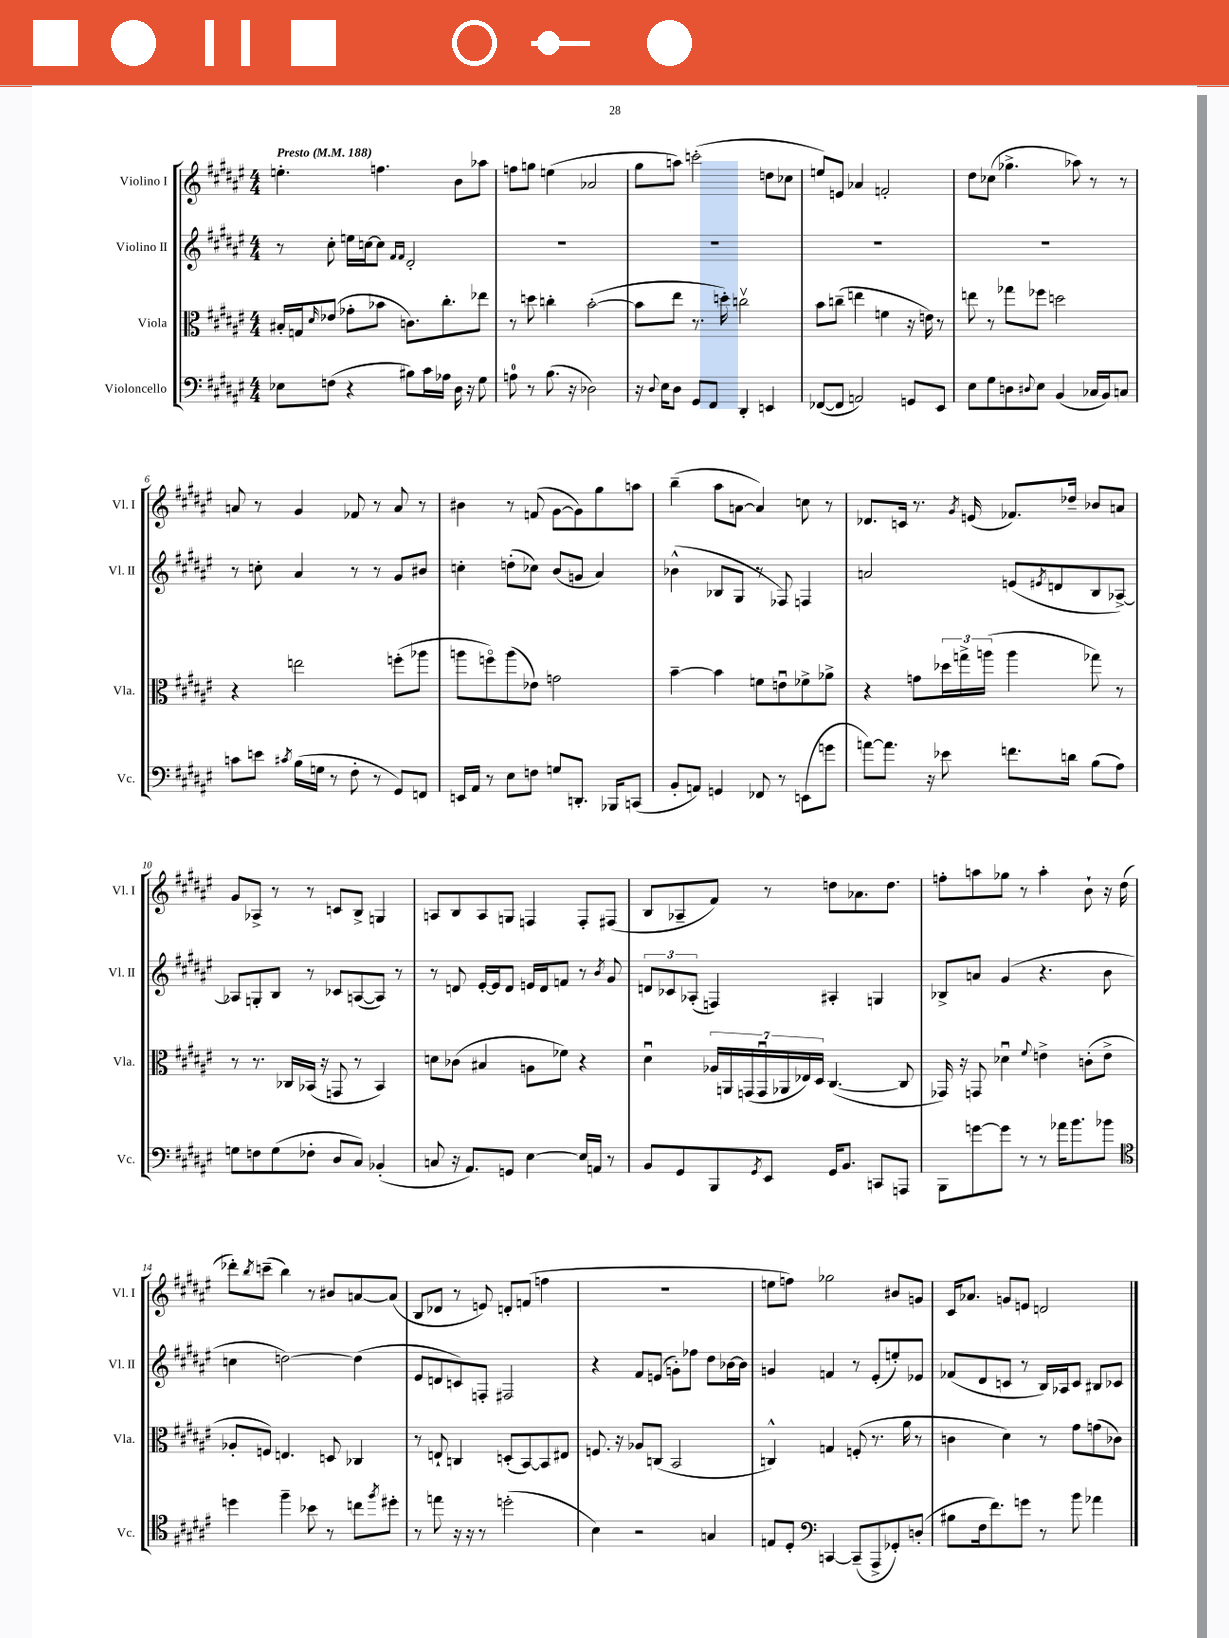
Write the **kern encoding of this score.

**kern	**kern	**kern	**kern
*staff4	*staff3	*staff2	*staff1
*clefF4	*clefC3	*clefG2	*clefG2
*k[f#c#g#d#a#e#]	*k[f#c#g#d#a#e#]	*k[f#c#g#d#a#e#]	*k[f#c#g#d#a#e#]
*M4/4	*M4/4	*M4/4	*M4/4
*MM188	*MM188	*MM188	*MM188
8E-\L	16B#'/LL	8r	4.ee'\
.	16G/J	.	.
.	16qqd#/	.	.
(8F\J	(8e-/J	8cc#'\	.
4r	8g-'\L	16ee\LL	.
.	.	[16cc\J	.
.	8b-\J	8cc\]J	4.ff\
.	.	16qqf#/LL	.
.	.	16qqf#/JJ	.
8B#\L)	8.c\L)	2d#'/	.
16c#\L	.	.	.
16A-\JJ	8.cc#'\	.	.
16D#\	.	.	8b\L
16r	.	.	.
8G#\	8ee-\J	.	8aa-\J
=	=	=	=
8A\	8r	1r	8ff\L
8r	8dd\	.	8gg\J
(8.B\	4cc'\	.	(4ee\
16r	.	.	.
2D-\)	([2b'\	.	2a-/
=	=	=	=
16r	8b\]L	1r	8gg#\L
8qqD#/	.	.	.
16E#\LK	.	.	.
8D#\J	8ee#\J	.	8aa\J)
8GG#/L	8.r	.	(2ccc'\
8FF#/J	.	.	.
.	16dd'\)	.	.
4DD#'/	2ccv\	.	.
4EE/	.	.	8dd\L
.	.	.	8cc-\J
=	=	=	=
([8FF-/L	8b\L	1r	8ee/L)
8FF-/]J	(8cc~\J	.	8e/J
2AA/)	4ee\	.	4a-/
.	4f\	.	2f'/
8GG/L	16r	.	.
.	16e\)	.	.
8EE#/J	8r	.	.
=	=	=	=
8E#\L	8ee\	1r	8dd#\L
8G#\	8r	.	(8cc-\J
8D\	8gg-\L	.	4.gg-^\
8qqD#/	.	.	.
8E#\J	8ff-\J	.	.
(4BB/	2dd\	.	.
.	.	.	8aa-\)
16C-/LL	.	.	8r
16BB/J)	.	.	.
8C/J	.	.	8r
=	=	=	=
8c\L	4r	8r	8a/
8e\J	.	8cc'\	8r
8qc#/	.	.	.
(16B\LL	2ee\	4a#/	4g#/
16G\JJ	.	.	.
8r	.	.	.
8F#'\	.	8r	8f-/
8r	.	8r	8r
8GG#/L)	(8ff'\L	8g#/L	8a/
8FF/J	8aa-\J	8b#/J	8r
=	=	=	=
16EE/LL	8aa\L	4cc'\	4b#\
16AA#/JJ	.	.	.
8r	8ffo\)	.	.
8E#\L	(8aa\	(8dd'\L	8r
8F\J	8e-\J)	8cc-\J)	(8f/
8G/L	2g\	(8b/L	[8g#\L
8.DD'/J	.	8g/J	8g#\])
.	.	4a#/)	8gg#\
16BBB-/LK	.	.	.
(8CC/J	.	.	8aa\J
=	=	=	=
8BB'/L	[4b~\	(4b-^^\	(4bb~\
8AA/J)	.	.	.
4GG/	4b\]	8B-/L	8aa#\L
.	.	8G#/J	[8a\J
8FF-/	8f\L	8r	4a/])
8r	8eu\	8F-/)	.
(8EE\L	8f-^\	4F/	8cc\
8g\J	8a-^\J	.	8r
=	=	=	=
[8a\L)	4r	2a/	8.d-/L
8.a\]J	.	.	.
.	.	.	16c/Jk
.	8g\L	.	8.r
16r	.	.	.
8e-\	24dd-\L	.	.
.	24gg^\	.	.
.	.	.	8qg#/
.	.	.	(16e/
.	(24aa\JJ	.	.
8.f\L	4aa\	(8e/L	8.f-/L)
.	.	8qe#/	.
.	.	8d/	.
16d\Jk	.	.	16dd-~/Jk
(8B\L	8gg-\)	8B/	8b-/L
8A#\J)	8r	[8A-^/J)	8a/J
=	=	=	=
8G\L	8r	8A-/]L	8g#/L
8F\	8.r	8G'/	8A-^/J
(8G\	.	8B/J	8r
.	16C-/LL	.	.
8F-'\J	(16BB-/JJ	8r	8r
.	16r	.	.
8D#/L	8GG/	8c-/L	8c/L
8C#/J)	8r	([8A/	8B^/J
(4BB-'/	4BB-/)	8A/]J)	4G/
.	.	8r	.
=	=	=	=
8C/	8d\L	8r	8A/L
16r	(8c-\J	8d/	8B/
8.AA#/L)	.	.	.
.	4B#/	[16e#'/LL	8A/
.	.	16e#/]J	.
8GG/J	.	8d/J	8G/J
[4E#\	8A\L	16e/LL	4F/
.	.	16d/J	.
.	8f-\J)	8f/J	.
16E#/]LL	4r	8r	8F'/L
16AA/JJ	.	.	.
.	.	8qb/	.
8r	.	8g#/	(8F#/J
=	=	=	=
8BB/L	4d#u\	12d/L	8B/L
.	.	12c-/	.
8GG#/	.	.	8A-~/
.	.	(12A-'/J	.
8BBB/	28A-/LL	4F/)	8f#/J)
.	28AA/	.	.
.	(28GG/	.	.
.	28GGu/	.	.
8qGG#/	.	.	.
8EE#/J	.	.	8r
.	28AA-/	.	.
.	28E-/)	.	.
.	28D#/JJ	.	.
16GG#/LK	([4.C#/	4A#'/	8dd\L
8.BB/J	.	.	.
.	.	.	8.a-\
8CC/L	.	4G/	.
.	.	.	8.dd\J
8AAA/J	8C#/]	.	.
=	=	=	=
8BBB\L	16GG-/)	8B-^/L	8ff'\L
.	16r	.	.
[8g\	8GG/	8a/J	8aa\
8g\]J	4d-u\	(4g#/	8gg-\J
8r	.	.	8r
.	8qqf#/	.	.
8r	4e^\	4.r	4aa'\
16a-\LK	.	.	.
8.b\	.	.	.
.	(8c'\L	.	8b`\
8b-\J	8e^\J	8b\	16r
.	.	.	(16dd#\
=	=	=	=
*clefC4	*	*	*
4dd\	8A-'/L	4cc\	8ddd-'\L)
.	.	.	8qbb/
.	8F/J)	.	(8ccc~\J
4ff#~\	4.E/	[2dd\)	4bb\)
8b-\	.	.	8r
8r	8D/	.	8b#/L
8cc\L	4C-/	(4dd\]	[8a/
8qff#/	.	.	.
8dd#'\J	.	.	(8a/]J
=	=	=	=
8r	8r	8e#/L	8B/L
8ee\	8E`/	8d/	8d-/J
16r	4C/	8c/)	8r
16r	.	.	.
8r	.	8F'/J	8e/)
(2dd'\	(8D'/L	2F#/	8d'/L
.	[8BB/)	.	(8f/J
.	8BB/]	.	4ff\
.	8E#/J	.	.
=	=	=	=
4B\)	8.F/	4r	1r
.	16r	.	.
2r	8A-/L	8f#/L	.
.	(8C/J	(8e/J	.
.	2BB/	8g'\L)	.
.	.	8ff-\J	.
4G/	.	8dd#\L	.
.	.	[16b-\L	.
.	.	16b-\]JJ	.
=	=	=	=
8E/L	4C^^/)	4g/	8ee\L
8D#'/J	.	.	8ff\J)
*clefF4	*	*	*
[4CC/	4G/	4f/	2gg-\
(8CC~/]L	(8F'/	8r	.
8AAA#^/	8.r	(8e#'/L	.
8GG-'/)	.	8ee'/)	8b#/L
.	16a#\	.	.
(8D'/J	8r	8e-/J	8g/J
=	=	=	=
8B#\L	4c\	(8f-/L	16c#/LK
.	.	.	8.a-/J
16F#\k	.	8d#/	.
8.f#\)	.	.	.
.	4d#\)	8c/J	8g/L
8g\J	.	8r	8e/J
8r	8r	16B/LL)	2d/
.	.	16A-/J	.
8b\	8g#\L	8c/J	.
4a-\	(8g\	8B#/L	.
.	8c-\J)	8c-/J	.
==	==	==	==
*-	*-	*-	*-
